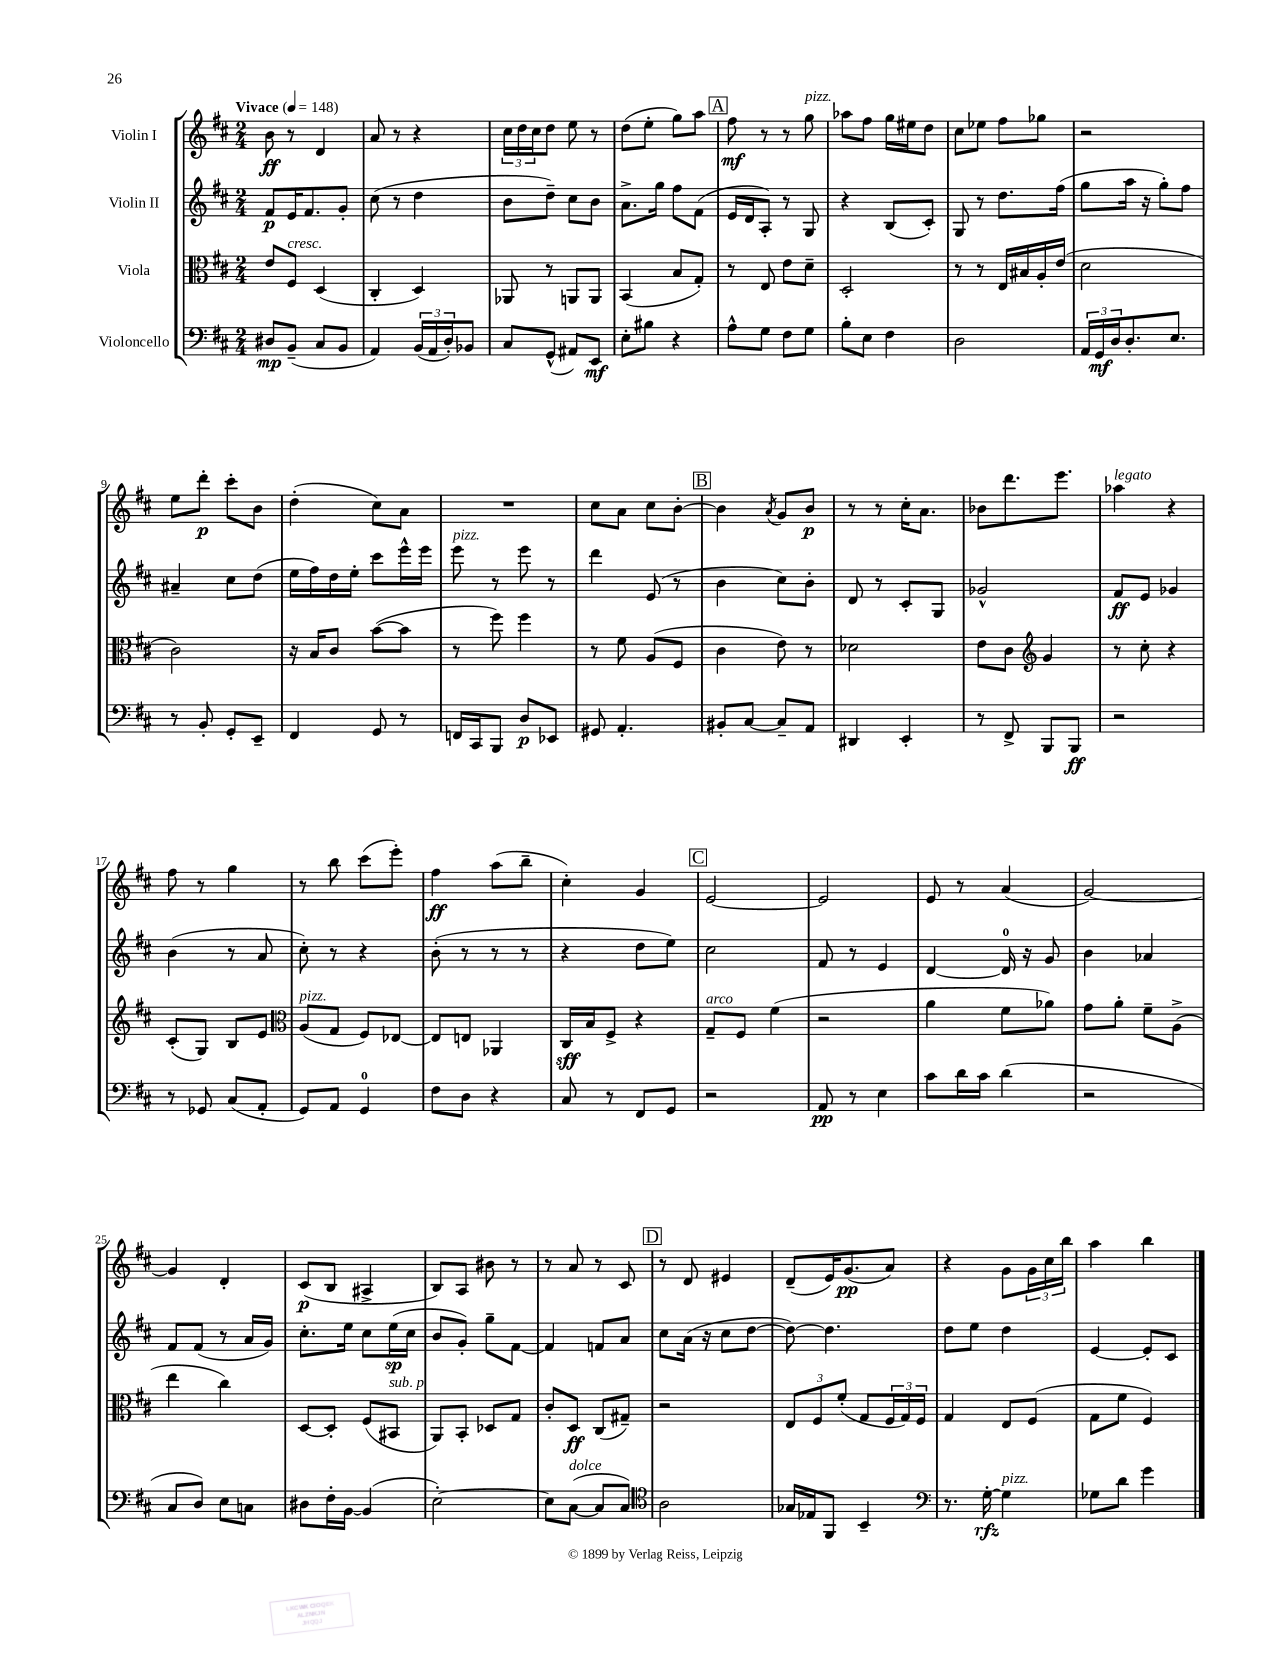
<<
\new StaffGroup <<
\new Staff = "s0" \with { instrumentName = "Violin I" } {
    \clef treble \key d \major \numericTimeSignature \time 2/4 \tempo "Vivace" 4 = 148
    b'8\ff r8 d'4 |
    a'8 r8 r4 |
    \tuplet 3/2 { cis''16 d''16 cis''16 } d''8 e''8 r8 |
    d''8( e''8-. g''8) a''8 |
    \mark \markup { \box "A" } fis''8\mf r8 r8 g''8^\markup { \italic "pizz." } |
    aes''8 fis''8 g''16 eis''16 d''8 |
    cis''8 ees''8 fis''8 ges''8 |
    r2 |
    e''8 d'''8-.\p cis'''8-. b'8 |
    d''4-.( cis''8) a'8 |
    R2 |
    cis''8 a'8 cis''8 b'8~-. |
    \mark \markup { \box "B" } b'4 \acciaccatura { a'8 } g'8 b'8\p |
    r8 r8 cis''16-. a'8. |
    bes'8 d'''8. e'''8. |
    aes''4^\markup { \italic "legato" } r4 |
    fis''8 r8 g''4 |
    r8 b''8 cis'''8( e'''8-.) |
    fis''4\ff a''8( b''8-- |
    cis''4-.) g'4 |
    \mark \markup { \box "C" } e'2~ |
    e'2 |
    e'8 r8 a'4( |
    g'2~) |
    g'4 d'4-. |
    cis'8\p( b8 ais4-> |
    b8) a8 bis'8 r8 |
    r8 a'8 r8 cis'8 |
    \mark \markup { \box "D" } r8 d'8 eis'4 |
    d'8--( e'16) g'8.\pp( a'8) |
    r4 g'8 \tuplet 3/2 { g'16 cis''16 b''16 } |
    a''4 b''4 \bar "|." |
}
\new Staff = "s1" \with { instrumentName = "Violin II" } {
    \clef treble \key d \major \numericTimeSignature \time 2/4
    fis'8\p e'16 fis'8. g'8-. |
    cis''8( r8 d''4 |
    b'8 d''8--) cis''8 b'8 |
    a'8.-> g''16 fis''8 fis'8( |
    \mark \markup { \box "A" } e'16 d'16 a8-.) r8 g8 |
    r4 b8( cis'8-.) |
    g8 r8 d''8. fis''16( |
    g''8 a''16 r16 g''8-.) fis''8 |
    ais'4-- cis''8 d''8( |
    e''16 fis''16) d''16 e''16-. cis'''8 e'''16-^ e'''16 |
    e'''8^\markup { \italic "pizz." } r8 e'''8 r8 |
    d'''4 e'8( r8 |
    \mark \markup { \box "B" } b'4 cis''8) b'8-. |
    d'8 r8 cis'8-. g8 |
    ges'2-^ |
    fis'8\ff e'8 ges'4 |
    b'4( r8 a'8 |
    cis''8-.) r8 r4 |
    b'8-.( r8 r8 r8 |
    r4 d''8 e''8) |
    \mark \markup { \box "C" } cis''2 |
    fis'8 r8 e'4 |
    d'4~ d'16-0 r16 g'8 |
    b'4 aes'4 |
    fis'8 fis'8( r8 a'16 g'16) |
    cis''8.-. e''16 cis''8 e''16\sp( cis''16 |
    b'8 g'8-.) g''8-- fis'8~ |
    fis'4 f'8 a'8 |
    \mark \markup { \box "D" } cis''8 a'16( r16 cis''8 d''8~ |
    d''8~) d''4. |
    d''8 e''8 d''4 |
    e'4~ e'8-. cis'8 \bar "|." |
}
\new Staff = "s2" \with { instrumentName = "Viola" } {
    \clef alto \key d \major \numericTimeSignature \time 2/4
    e'8 fis8^\markup { \italic "cresc." } d4( |
    cis4-. d4) |
    aes,8 r8 a,8 a,8 |
    b,4( b8 g8-.) |
    \mark \markup { \box "A" } r8 e8 e'8 d'8-- |
    d2-. |
    r8 r8 e16 bis16 a16-. e'16( |
    d'2 |
    cis'2) |
    r16 b16 cis'8 b'8~( b'8 |
    r8 fis''8) fis''4 |
    r8 fis'8 a8( fis8 |
    \mark \markup { \box "B" } cis'4 e'8) r8 |
    des'2 |
    e'8 cis'8 \clef treble g'4 |
    r8 cis''8-. r4 |
    cis'8-.( g8) b8 e'8 |
    \clef alto a8^\markup { \italic "pizz." }( g8 fis8) ees8~ |
    ees8 e8 aes,4 |
    cis16\sff b16 fis8-> r4 |
    \mark \markup { \box "C" } g8--^\markup { \italic "arco" } fis8 fis'4( |
    r2 |
    a'4 fis'8 aes'8) |
    g'8 a'8-. fis'8-- a8->( |
    e''4 cis''4) |
    d8~ d8-. fis8( bis,8^\markup { \italic "sub. p" } |
    a,8) b,8-. des8 g8 |
    cis'8-. d8\ff cis8( gis8--) |
    \mark \markup { \box "D" } r2 |
    \tuplet 3/2 { e8 fis8 fis'8-.( } g8 \tuplet 3/2 { fis16 g16) fis16 } |
    g4 e8 fis8( |
    g8 fis'8 fis4) \bar "|." |
}
\new Staff = "s3" \with { instrumentName = "Violoncello" } {
    \clef bass \key d \major \numericTimeSignature \time 2/4
    dis8\mp b,8--( cis8 b,8 |
    a,4) \tuplet 3/2 { b,16( a,16 d16-.) } bes,8 |
    cis8 g,8-^( ais,8) e,8\mf |
    e8-. bis8 r4 |
    \mark \markup { \box "A" } a8-^ g8 fis8 g8 |
    b8-. e8 fis4 |
    d2 |
    \tuplet 3/2 { a,16 g,16\mf d16 } d8.-. e8. |
    r8 b,8-. g,8-. e,8-- |
    fis,4 g,8 r8 |
    f,16 cis,16 b,,8 d8\p ees,8 |
    gis,8 a,4.-. |
    \mark \markup { \box "B" } bis,8-. cis8~ cis8-- a,8 |
    dis,4 e,4-. |
    r8 fis,8-> b,,8 b,,8\ff |
    r2 |
    r8 ges,8 cis8( a,8-. |
    g,8) a,8 g,4-0 |
    fis8 d8 r4 |
    cis8 r8 fis,8 g,8 |
    \mark \markup { \box "C" } r2 |
    a,8\pp r8 e4 |
    cis'8 d'16 cis'16 d'4( |
    r2 |
    cis8 d8) e8 c8 |
    dis8 fis16-. b,16~ b,4( |
    e2~-.) |
    e8 cis8~^\markup { \italic "dolce" }( cis8 cis8) |
    \mark \markup { \box "D" } \clef tenor a2 |
    ges16 ees16 fis,8 b,4-- |
    \clef bass r8. g16~-.\rfz g4^\markup { \italic "pizz." } |
    ges8 d'8 g'4 \bar "|." |
}
>>
>>
